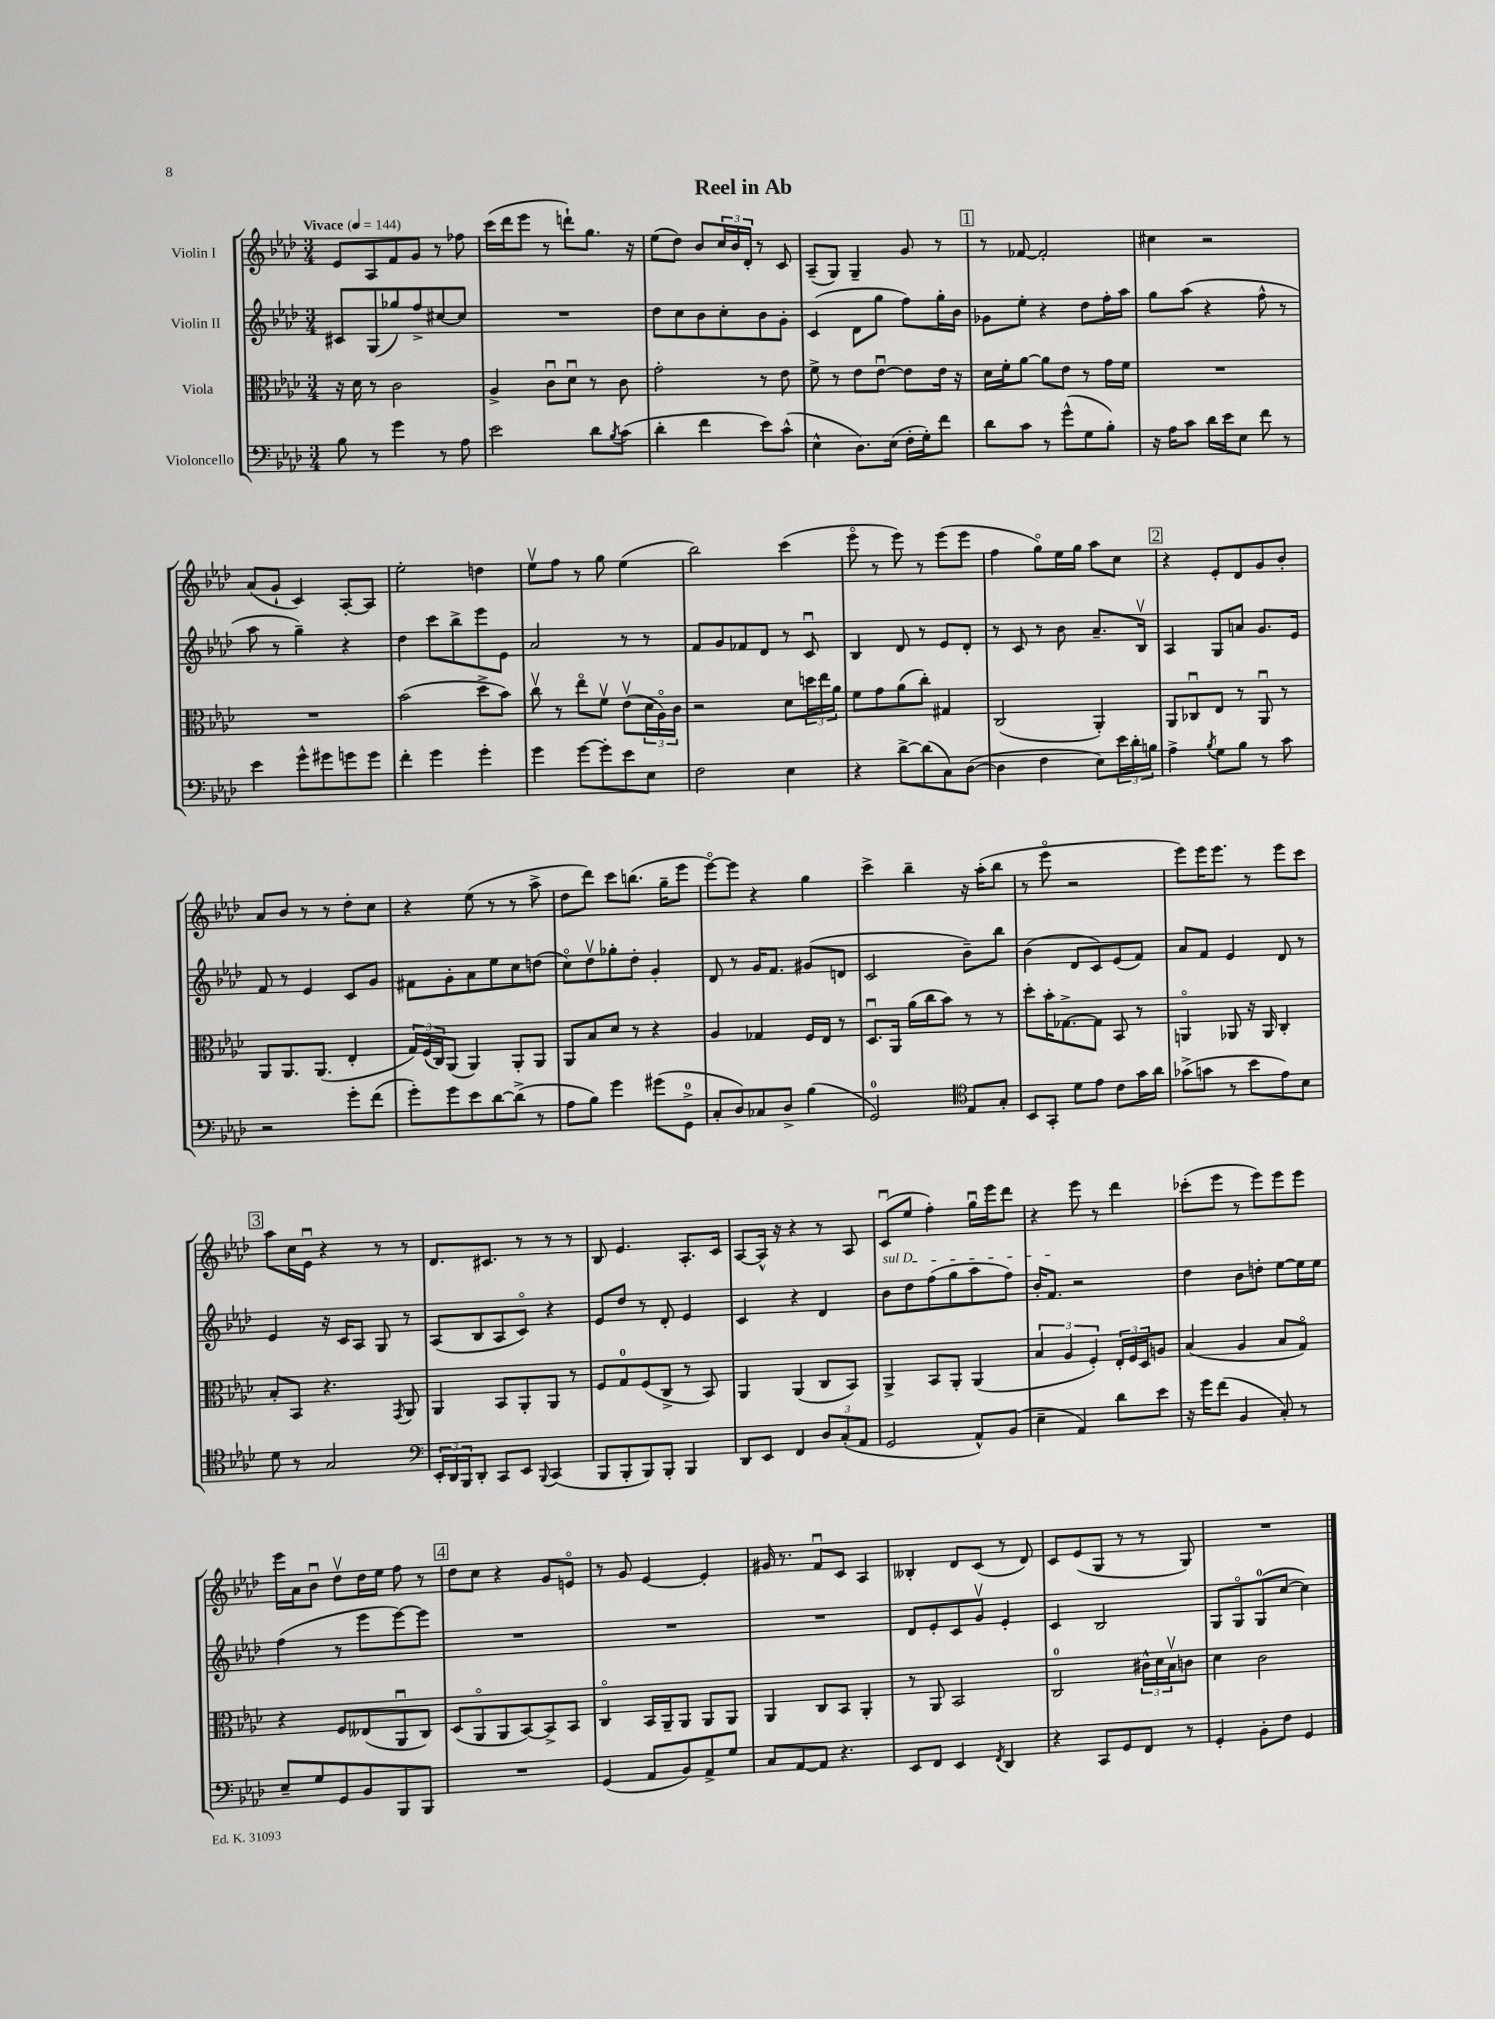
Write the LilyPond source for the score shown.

\header { title = "Reel in Ab" }
<<
\new StaffGroup <<
\new Staff = "s0" \with { instrumentName = "Violin I" } {
    \clef treble \key aes \major \numericTimeSignature \time 3/4 \tempo "Vivace" 4 = 144
    ees'8 aes8 f'8 g'8 r8 fes''8 |
    c'''16( des'''16 ees'''8 r8 d'''8-!) g''8. r16 |
    ees''8( des''8) bes'8 \tuplet 3/2 { c''16 bes'16 des'16-. } r8 c'8 |
    aes8--( g8) g4-- g'8 r8 |
    \mark \markup { \box "1" } r8 fes'8~ fes'2-. |
    cis''4 r2 |
    aes'8( g'8-! c'4) aes8~-. aes8 |
    ees''2-. d''4 |
    ees''8\upbow f''8 r8 g''8 ees''4( |
    bes''2) c'''4( |
    ees'''8\flageolet r8 ees'''8) r8 ees'''8( ees'''8 |
    f''4 g''8\flageolet) ees''16 g''16 aes''8 c''8 |
    \mark \markup { \box "2" } r4 ees'8-. des'8 g'8 bes'8-. |
    aes'8 bes'8 r8 r8 des''8-. c''8 |
    r4 ees''8( r8 r8 aes''8-> |
    des''8 des'''8) c'''8 b''8.( g''16-- ees'''8 |
    ees'''8~\flageolet) ees'''8 r4 g''4 |
    c'''4-> bes''4-- r16 aes''16-.( bes''8 |
    r8 ees'''8\flageolet r2 |
    ees'''8) ees'''16 ees'''8. r8 ees'''8 c'''8 |
    \mark \markup { \box "3" } aes''8 c''16 ees'16\downbow r4 r8 r8 |
    des'8. cis'8. r8 r8 r8 |
    bes8 ees'4. aes8.-. c'16 |
    aes8~ aes16-^ r16 r4 r8 aes8 |
    c'8\downbow( ees''8 f''4-.) g''16\downbow ees'''16 des'''8 |
    r4 ees'''8 r8 des'''4 |
    ces'''8-.( ees'''8 r8 ees'''8) ees'''8 ees'''8 |
    ees'''16 aes'16 bes'8\downbow des''8\upbow des''16 ees''16 f''8 r8 |
    \mark \markup { \box "4" } des''8 c''8 r4 g'8 e'8\flageolet |
    r8 g'8 ees'4~ ees'4-. |
    gis'16 r8. f'8\downbow c'8 aes4 |
    beses4-. des'8 c'8( r8 des'8) |
    c'8 ees'8( g8 r8 r8 g8) |
    R2. \bar "|." |
}
\new Staff = "s1" \with { instrumentName = "Violin II" } {
    \clef treble \key aes \major \numericTimeSignature \time 3/4
    cis'8 g8( ges''8) f''8-> cis''8~ cis''8 |
    R2. |
    des''8 c''8 bes'8 c''8-. bes'8 g'8-. |
    c'4( des'8 g''8 f''8) g''16-. bes'16 |
    \mark \markup { \box "1" } ges'8 ees''8-. r4 des''8 f''16-. aes''16 |
    g''8 aes''8( r4 f''8-^ r8 |
    aes''8 r8 g''4--) r4 |
    des''4 c'''8 bes''8-> ees'''8 ees'8 |
    aes'2 r8 r8 |
    f'8 g'8 fes'8 des'8 r8 c'8\downbow |
    bes4 des'8 r8 ees'8 des'8-. |
    r8 c'8 r8 bes'8 aes'8.-- bes16\upbow |
    \mark \markup { \box "2" } aes4 g8 a'8 g'8. ees'16 |
    f'8 r8 ees'4 c'8 g'8 |
    fis'8 g'8-. aes'8 ees''8 c''8 d''8( |
    c''8\flageolet) des''8\upbow ges''8-. des''8-. g'4-. |
    des'8 r8 g'16 f'8. gis'8( d'8 |
    c'2 bes'8--) bes''8 |
    bes'4( des'8 c'8) ees'8( f'8) |
    aes'8 f'8 ees'4 des'8 r8 |
    \mark \markup { \box "3" } ees'4 r16 c'16 aes8 g8 r8 |
    aes8( bes8 aes8 c'8\flageolet) r4 |
    ees'8 des''8 r8 des'8-. ees'4 |
    c'4 r4 des'4 |
    \once \override TextSpanner.bound-details.left.text = \markup { \italic "sul D" } bes'8\startTextSpan des''8 f''8( g''8 aes''8 f''8) |
    bes'16-. f'8.\stopTextSpan r2 |
    des''4 bes'8 d''8-. ees''8~ ees''16 ees''16 |
    f''4( r8 ees'''8 ees'''8~) ees'''8 |
    \mark \markup { \box "4" } R2. |
    R2. |
    R2. |
    des'8 ees'8-. c'8 g'8\upbow ees'4-. |
    c'4 bes2 |
    g8 g8\flageolet g8-0( c''8~ c''4) \bar "|." |
}
\new Staff = "s2" \with { instrumentName = "Viola" } {
    \clef alto \key aes \major \numericTimeSignature \time 3/4
    r16 des'16 r8 c'2 |
    aes4-> c'8\downbow des'8\downbow r8 c'8 |
    g'2-. r8 ees'8 |
    f'8-> r8 ees'8 ees'8~\downbow ees'8 ees'16 r16 |
    \mark \markup { \box "1" } des'16 f'16-. aes'8~ aes'8 ees'8 r8 g'16 f'16 |
    R2. |
    R2. |
    bes'2( des''8-> bes'8) |
    c''8\upbow r8 ees''8\flageolet f'8\upbow ees'8\upbow( \tuplet 3/2 { des'16 aes16\flageolet) c'16 } |
    r2 des'8 \tuplet 3/2 { d''16 ees''16 aes'16 } |
    f'8 g'8 aes'8( c''8-.) gis4 |
    c2( aes,4-.) |
    \mark \markup { \box "2" } aes,8 ces8\downbow ees8 r8 aes,8\downbow r8 |
    aes,8 aes,8. aes,8.( ees4-. |
    \tuplet 3/2 { g16) f16( c16) } aes,8( aes,4) aes,8-. aes,8 |
    aes,8 bes8 des'8 r8 r4 |
    aes4 ges4 f16 ees16 r8 |
    des8.\downbow aes,16 aes'16( c''16 bes'8) r8 r8 |
    des''8-. bes'16-. ges8.~-> ges8 bes,8 r8 |
    a,4\flageolet aes,8 r16 aes,16 c4-. |
    \mark \markup { \box "3" } bes8-. bes,8 r4. \acciaccatura { g,8 } aes,8 |
    aes,4 bes,8 aes,8-. aes,8 r8 |
    f8 g8-0 f8( c8-> r8 bes,8) |
    aes,4 aes,4( c8 bes,8) |
    aes,4-> bes,8 aes,8-. aes,4( |
    \tuplet 3/2 { bes4 aes4 f4-.) } \tuplet 3/2 { ees16-. f16 des16 } a8 |
    bes4( aes4 bes8 g8\flageolet) |
    r4 f8 eeses8( aes,8\downbow c8) |
    \mark \markup { \box "4" } des8( aes,8\flageolet aes,8 bes,8~) bes,8-> bes,8 |
    c4\flageolet bes,16 aes,16-- aes,8 aes,8 aes,8 |
    aes,4 c8 bes,8 aes,4-. |
    r8 aes,8 bes,2 |
    c2-0 \tuplet 3/2 { cis'16-^ des'16 bes16\upbow } c'8 |
    des'4 c'2 \bar "|." |
}
\new Staff = "s3" \with { instrumentName = "Violoncello" } {
    \clef bass \key aes \major \numericTimeSignature \time 3/4
    bes8 r8 g'4 r8 aes8 |
    ees'2 des'8 \acciaccatura { bes8 } c'8( |
    des'4-. f'4 ees'8) c'8-^( |
    ees4-^ des8.) ees16( f16-. g16-.) f'8 |
    \mark \markup { \box "1" } des'8 c'8 r8 g'8-^( g8 bes8-.) |
    r16 aes16 c'8 des'16 ees'16 ees8 f'8 r8 |
    ees'4 g'8-^ gis'8 g'8 g'8 |
    f'4-. g'4 g'4-. |
    g'4 g'8~ g'8-. ees'8 ees8 |
    f2 ees4 |
    r4 des'8~-> des'8( c8) des8~( |
    des4 f4 ees8) \tuplet 3/2 { ees'16 des'16-. b16 } |
    \mark \markup { \box "2" } aes4-> \acciaccatura { bes8 } g8 bes8 r8 c'8 |
    r2 g'8-. f'8( |
    g'8-.) g'8 ees'8 des'8~ des'8->( r8 |
    aes8 bes8) g'4 gis'8( g,8-0-> |
    c8-. des8) ces8 des8-> bes4( |
    g,2-0) \clef tenor ees8 g8-. |
    bes,8 g,8-. des'8 ees'8 c'8 g'16 aes'16 |
    ges'8->( g'8 r8 bes'8 ees'8) bes8 |
    \mark \markup { \box "3" } des'8 r8 g2 |
    \clef bass \tuplet 3/2 { ees,16-. des,16 bes,,16 } des,8-. c,8 ees,8 \appoggiatura { bes,,8 } c,4( |
    bes,,8 bes,,8-. bes,,8) bes,,8-. bes,,4 |
    des,8 ees,8 f,4 \tuplet 3/2 { des8 c8-.( aes,8 } |
    g,2 aes,8-^) bes,8( |
    ees4-- aes,4) des'8 ees'8 |
    r16 g'16 f'8( bes,4 c8-.) r8 |
    ees8-- g8 g,8 bes,8 bes,,8 bes,,8 |
    \mark \markup { \box "4" } R2. |
    g,4( aes,8 bes,8) aes,8-> g8 |
    c8 aes,8~ aes,8 r4. |
    ees,8 f,8 ees,4 \acciaccatura { f,8 } des,4 |
    r4 c,8 g,8 f,8 r8 |
    g,4-. bes,8-. f8 g,4 \bar "|." |
}
>>
>>
\layout { \context { \Score \remove "Bar_number_engraver" } }
